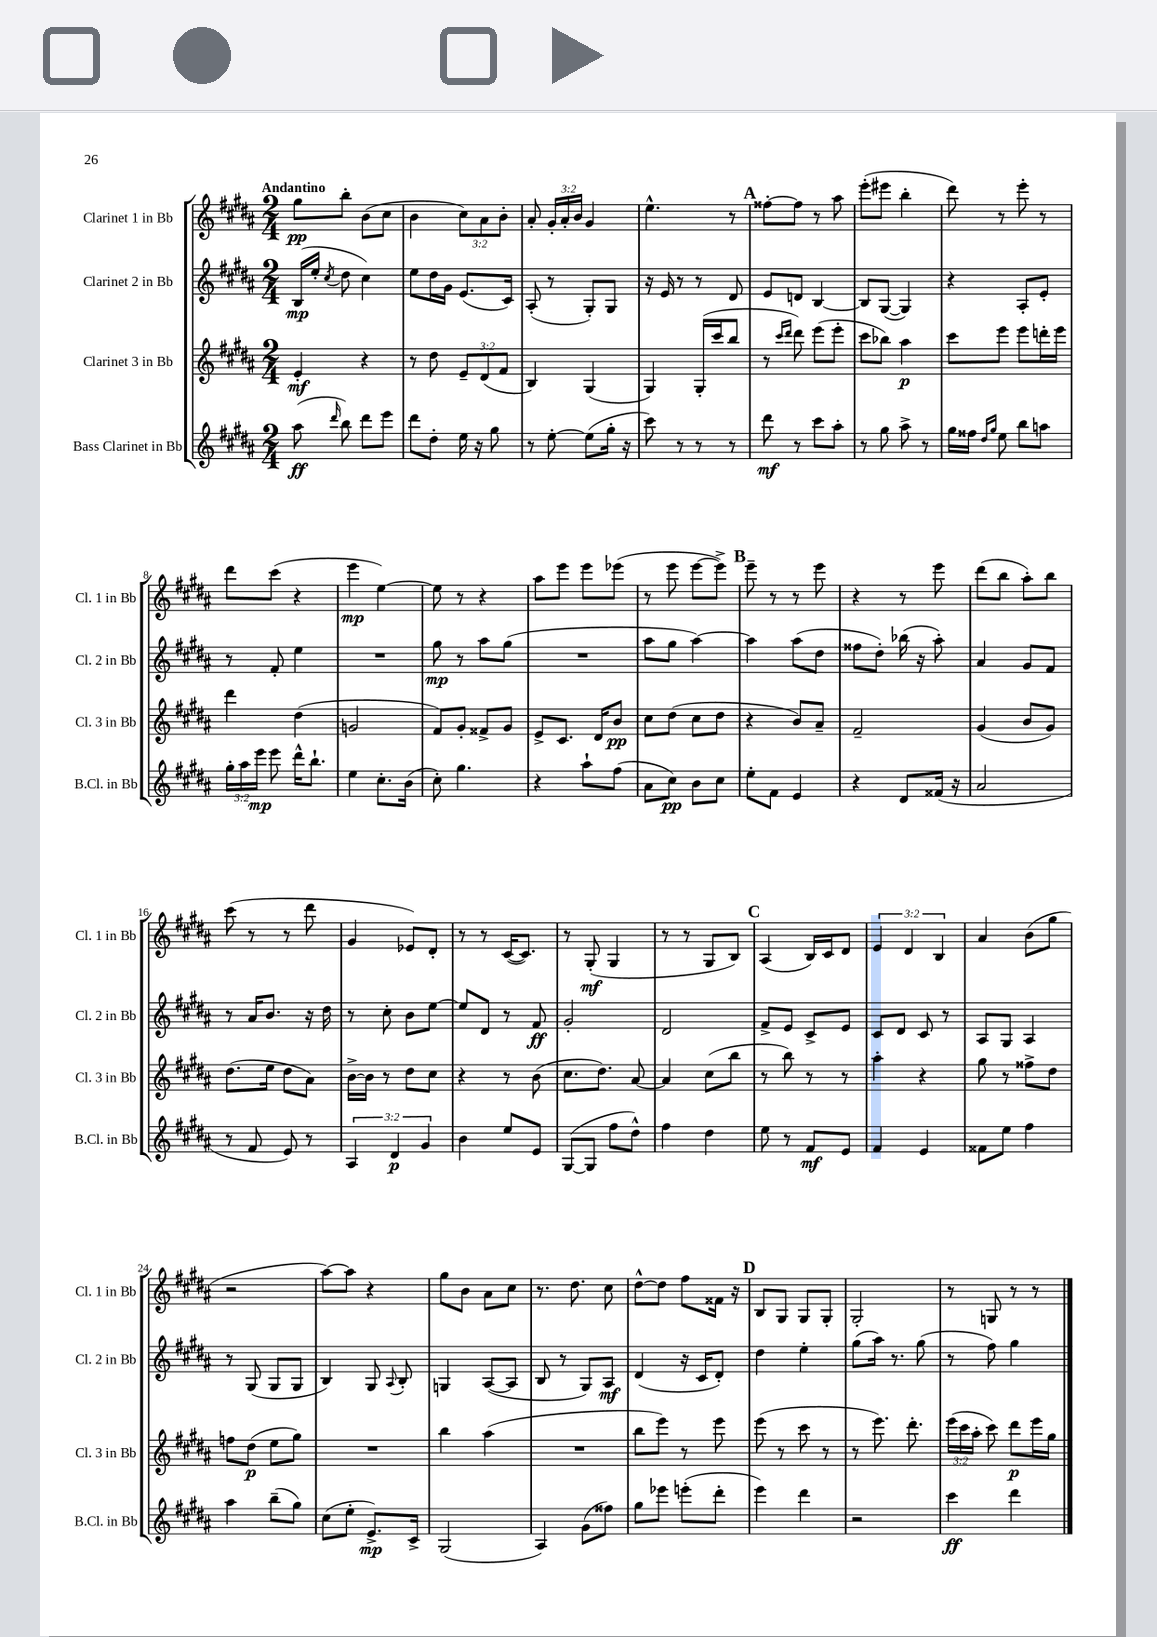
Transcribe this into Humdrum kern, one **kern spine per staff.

**kern	**kern	**kern	**kern
*staff4	*staff3	*staff2	*staff1
*clefG2	*clefG2	*clefG2	*clefG2
*k[f#c#g#d#a#]	*k[f#c#g#d#a#]	*k[f#c#g#d#a#]	*k[f#c#g#d#a#]
*M2/4	*M2/4	*M2/4	*M2/4
(8aa#	4e'	(16B	8gg#
.	.	16ee'	.
16qqddd#	.	8qcc#	.
8bb)	.	8dd#	8bb'
8ddd#	4r	4cc#)	(8b
8eee	.	.	8cc#
=	=	=	=
8ddd#	8r	8ee	4b
8dd#'	8dd#	16dd#	.
.	.	16g#	.
16ee	12e~	(8.e	12cc#)
16r	.	.	.
.	(12d#	.	12a#
8gg#	.	.	.
.	12f#	.	12b'
.	.	16c#)	.
=	=	=	=
8r	4B)	(8A#'	8a#'
[8ee'	.	8r	24g#'
.	.	.	24a#'
.	.	.	24b
(8ee]	(4G#	8G#')	4g#
16gg#'	.	8G#	.
16r	.	.	.
=	=	=	=
8ccc#)	4G#)	16r	4.ee^^
.	.	16e	.
8r	.	8r	.
8r	(16G#'	8r	.
.	16ccc#	.	.
8r	8bb	8d#	8r
=	=	=	=
8ddd#	8r	8e	[8ff##'
.	16qqccc#	.	.
.	16qqddd#	.	.
8r	8ddd#)	8d	8ff##]
8ccc#	(8eee	[4B	8r
8aa#'	8eee'	.	8aa#
=	=	=	=
8r	8ccc#	8B]	(8eee'
8gg#	8bb-)	([8G#	8eee#
8aa#^	4aa#	4G#])	4bb'
8r	.	.	.
=	=	=	=
16gg#	8ccc#	4r	8ddd#)
16ff##	.	.	.
16qqdd#	.	.	.
16qqgg#	.	.	.
8ee	8eee	.	8r
8bb	8eee	8A#'	8eee'
8aa	16ddd'	8e'	8r
.	16eee	.	.
=	=	=	=
24gg#'	4ddd#	8r	8ddd#
24aa#	.	.	.
24eee	.	.	.
8eee	.	8f#'	(8ccc#
16ddd#^^	(4dd#	4ee	4r
8.bb`	.	.	.
=	=	=	=
4ee	2g	2r	4eee
8.cc#'	.	.	[4ee)
(16b	.	.	.
=	=	=	=
8cc#')	8f#)	8gg#	8ee]
4.gg#	8g#'	8r	8r
.	8f##^	8aa#	4r
.	8g#	(8gg#	.
=	=	=	=
4r	8e^	2r	8aa#
.	8.c#	.	8eee
8aa#`	.	.	8eee
.	16d#	.	.
(8ff#	8b	.	(8eee-
=	=	=	=
8a#	8cc#	8aa#	8r
8cc#)	(8dd#	8gg#	8eee
8b	8cc#	[4aa#)	[8eee
8cc#	8dd#	.	8eee^])
=	=	=	=
8ee'	4r	4aa#]	8eee~
8f#	.	.	8r
4e	8b)	(8aa#	8r
.	8a#~	8dd#	8eee
=	=	=	=
4r	2f#~	8ff##	4r
.	.	8dd#')	.
8d#	.	(16bb-	8r
.	.	16r	.
(16f##	.	8aa#')	8eee
16r	.	.	.
=	=	=	=
2a#	(4g#	4a#	(8ddd#
.	.	.	8bb
.	8b	8g#	8aa#')
.	8g#)	8f#	8bb
=	=	=	=
8r	(8.dd#	8r	(8ccc#
8f#	.	16a#	8r
.	16ee	8.b	.
8e)	8dd#	.	8r
8r	8a#)	16r	8ddd#
.	.	16dd#	.
=	=	=	=
6A#	[16b^	8r	4g#
.	16b]	.	.
.	8r	8cc#'	.
6d#	.	.	.
.	8dd#	8b	8e-)
6g#	.	.	.
.	8cc#	[8ee	8d#'
=	=	=	=
4b	4r	8ee]	8r
.	.	8d#	8r
8ee	8r	8r	([16c#
.	.	.	8.c#])
8e	(8b	8f#	.
=	=	=	=
([8G#	8.cc#	2g#'	8r
8G#]	.	.	(8G#'
.	8.dd#)	.	.
8ff#	.	.	4G#
8dd#^^)	[8a#	.	.
=	=	=	=
4ff#	4a#]	2d#	8r
.	.	.	8r
4dd#	(8cc#	.	8G#
.	8bb	.	8B)
=	=	=	=
8ee	8r	8f#^	(4A#
8r	8bb)	8e	.
8f#	8r	8c#^	16B)
.	.	.	16c#
8e	8r	8e	8d#
=	=	=	=
4f#	4aa#'	8c#	6e
.	.	8d#	.
.	.	.	6d#
4e	4r	8c#	.
.	.	.	6B
.	.	8r	.
=	=	=	=
8f##	8gg#	8A#	4a#
8ee	8r	8G#	.
4ff#	8ff##^	4A#	(8b
.	8dd#	.	8gg#
=	=	=	=
4aa#	8ff	8r	2r
.	(8dd#	(8G#	.
(8bb~	8ee	8G#	.
8gg#)	8gg#)	8G#	.
=	=	=	=
(8cc#	2r	4B)	[8aa#)
8ee'	.	.	8aa#]
8.e^)	.	8G#	4r
.	.	8qqA#	.
.	.	8B'	.
16c#^	.	.	.
=	=	=	=
(2G#	4bb	4G	8gg#
.	.	.	8b
.	(4aa#	([8A#	8a#
.	.	8A#]	8cc#
=	=	=	=
4A#)	2r	8B	8.r
.	.	8r	.
.	.	.	8.dd#
(8g#	.	8G#)	.
8ff##)	.	8A#	8cc#
=	=	=	=
8gg#	8bb	(4d#	[8dd#^^
8eee-	8eee)	.	8dd#]
(8eee'	8r	16r	8ff#
.	.	16c#	.
8ddd#'	8eee	8d#')	16f##
.	.	.	16r
=	=	=	=
4eee)	(8eee	4dd#	8B
.	8r	.	8G#
4ddd#	8ccc#	4ee'	8G#
.	8r	.	8G#'
=	=	=	=
2r	8r	(8gg#	2G#'
.	8.eee)	16aa#)	.
.	.	8.r	.
.	8.ddd#'	.	.
.	.	(8gg#	.
=	=	=	=
4ccc#	(24eee	8r	8r
.	24ccc#	.	.
.	24aa#'	.	.
.	8ccc#)	8ff#)	8G
4ddd#	8ddd#	4gg#	8r
.	16eee	.	8r
.	16gg#	.	.
==	==	==	==
*-	*-	*-	*-
